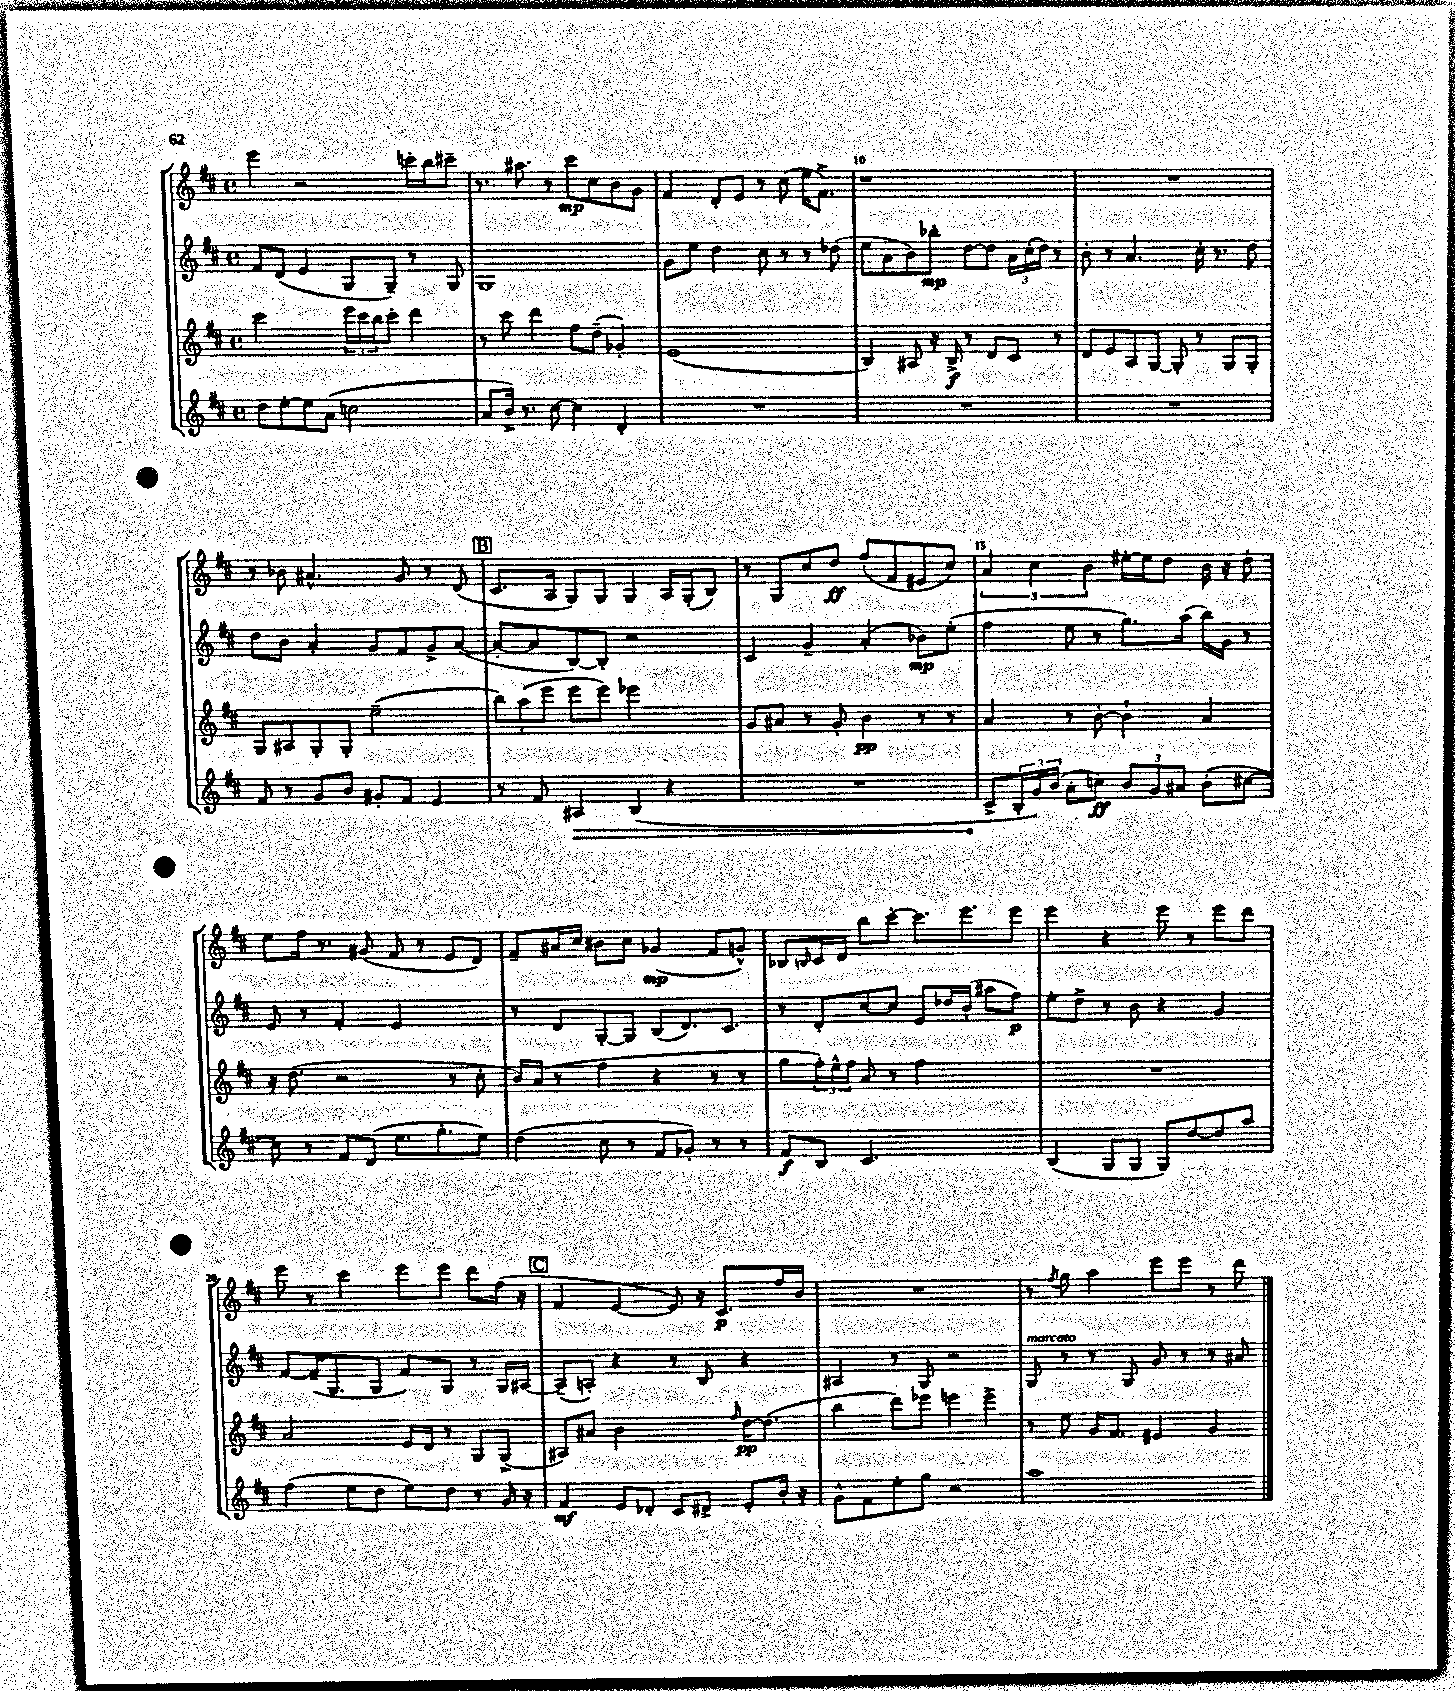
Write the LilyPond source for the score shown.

<<
\new StaffGroup <<
\new Staff = "s0" {
    \clef treble \key d \major \defaultTimeSignature \time 4/4
    e'''4 r2 c'''16-. b''16 cis'''8-- |
    r8. ais''8. r8 cis'''8\mp cis''8 b'8 g'8 |
    fis'4 d'8-. e'8 r8 cis''8( e''16 fis'8.->) |
    r1 |
    R1 |
    r8 bes'8 ais'4.-^ g'8 r8 d'8( |
    \mark \markup { \box "B" } cis'8. a16 g8) g8 g4 a16 g16-.( b8) |
    r8 g8 cis''8 d''8\ff fis''8-.( fis'8 eis'8 cis''8) |
    \tuplet 3/2 { a'4 cis''4 b'4 } eis''16~-. eis''16 d''8 b'16 r16 d''8-. |
    e''8 fis''16 r8. gis'8( fis'8 r8 e'8 d'8) |
    fis'8-- ais'16 cis''16 bis'8 cis''8 ges'4\mp( fis'8 g'8-^) |
    bes8 \grace { b16 } cis'16 d'16 b''8 cis'''8~-. cis'''8. e'''8. e'''8 |
    e'''4 r4 e'''8 r8 e'''8 d'''8 |
    e'''8 r8 cis'''4 e'''8 e'''8 d'''8 fis''16( r16 |
    \mark \markup { \box "C" } fis'4 e'4~ e'8) r16 cis'8.\p fis''16 b'16 |
    R1 |
    r8 \acciaccatura { fis''8 } g''8 a''4 e'''8 e'''8 r8 d'''8 \bar "|." |
}
\new Staff = "s1" {
    \clef treble \key d \major \defaultTimeSignature \time 4/4
    fis'8 d'8( e'4 g8 g8--) r8 g8 |
    g1 |
    g'8 e''8 d''4 cis''8 r8 r8 des''8( |
    e''8 a'8 b'8) bes''8-.\mp d''8~ d''8 \tuplet 3/2 { a'16 cis''16-.( d''16) } r8 |
    b'8-. r8 a'4. cis''16-. r8. d''8 |
    d''8 b'8 a'4-. g'8 fis'8 g'8-> a'8~( |
    \mark \markup { \box "B" } a'8~-. a'8 b8~) b8-. r2 |
    cis'4 g'4-- a'4-.( bes'8\mp) e''8-.( |
    fis''4 e''8 r8 g''8.) a''16( b''16) g'16 r8 |
    e'8 r8 fis'4-. e'2 |
    r8 d'8 g8~-. g8 b8( d'8.) cis'8. |
    r8 d'8-. cis''8~ cis''8 e'8 des''16 b'16-.( ais''8 fis''8\p) |
    e''8-. d''8-> r8 b'8 r4 g'4 |
    fis'8~ fis'16--( g8. g8 fis'8) g8 r8 g16 ais16~ |
    \mark \markup { \box "C" } ais8--( a8-.) r4 r8 b8 r4 |
    ais4 r8 g8 r2 |
    g8^\markup { \italic "marcato" } r8 r8 g8 g'8 r8 r8 ais'8 \bar "|." |
}
\new Staff = "s2" {
    \clef treble \key d \major \defaultTimeSignature \time 4/4
    cis'''2 \tuplet 3/2 { e'''16 cis'''16 b''16 } cis'''8-. d'''4 |
    r8 cis'''8 d'''4 fis''8 d''8--( ges'4-.) |
    e'1( |
    b4) ais8 r16 b16->\f r8 d'8 cis'8 r8 |
    d'8 e'8 a8 g8~ g8-. r8 g8 g8-. |
    g8 ais8 g8-. g8-. e''2--( |
    \mark \markup { \box "B" } \tuplet 3/2 { b''8) a''8( e'''8 } e'''8 e'''8) ees'''2 |
    g'8 ais'8 r8 g'8-. b'4\pp r8 r8 |
    a'4 r8 b'8~-. b'4-! a'4 |
    r16 d''8.( r2 r8 cis''8-. |
    b'16) a'16( r8 fis''4 r4 r8 r8 |
    g''8 \tuplet 3/2 { fis''16-.) e''16-^ fis''16 } a'8 r8 fis''2 |
    R1 |
    a'2 e'16 d'16 r8 g8 g8->( |
    \mark \markup { \box "C" } ais8) ais'8 b'2 \grace { fis''16 } d''16~\pp d''8.( |
    b''4 d'''8) ees'''8 e'''4 e'''4-> |
    r8 e''8 g'16 fis'8. eis'4 g'4 \bar "|." |
}
\new Staff = "s3" {
    \clef treble \key d \major \defaultTimeSignature \time 4/4
    d''8 e''8~-. e''8 a'8( c''2 |
    a'8 b'16->) r8. cis''8~ cis''4 d'4-. |
    R1 |
    R1 |
    R1 |
    fis'8 r8 g'8 b'8 gis'8-. fis'8 e'4 |
    \mark \markup { \box "B" } r8 fis'8 \once \override Hairpin.circled-tip = ##t ais4\> b4( r4 |
    R1 |
    cis'8->\! \tuplet 3/2 { b16-. g'16) b'16( } a'8-. c''8\ff) \tuplet 3/2 { b'8 g'8 ais'8 } b'8-.( cis''8~ |
    cis''8) r8 fis'8 d'8( e''8. g''8.-. e''8) |
    d''4( cis''8 r8 fis'8 ges'8-.) r8 r8 |
    fis'8\f b8 cis'2. |
    b4( g8 g8 g8) d''8~ d''8 a''8 |
    fis''4( e''8 d''8 e''8) d''8 r8 g'16 r16 |
    \mark \markup { \box "C" } fis'4\mf e'8 des'8-. cis'8 dis'8-> e'8-. b'16-. r16 |
    g'8-^ fis'8 e''8-. g''8 r2 |
    a''1 \bar "|." |
}
>>
>>
\layout { \context { \Score currentBarNumber = #7 \override BarNumber.break-visibility = ##(#f #t #t) barNumberVisibility = #(every-nth-bar-number-visible 5) } }
